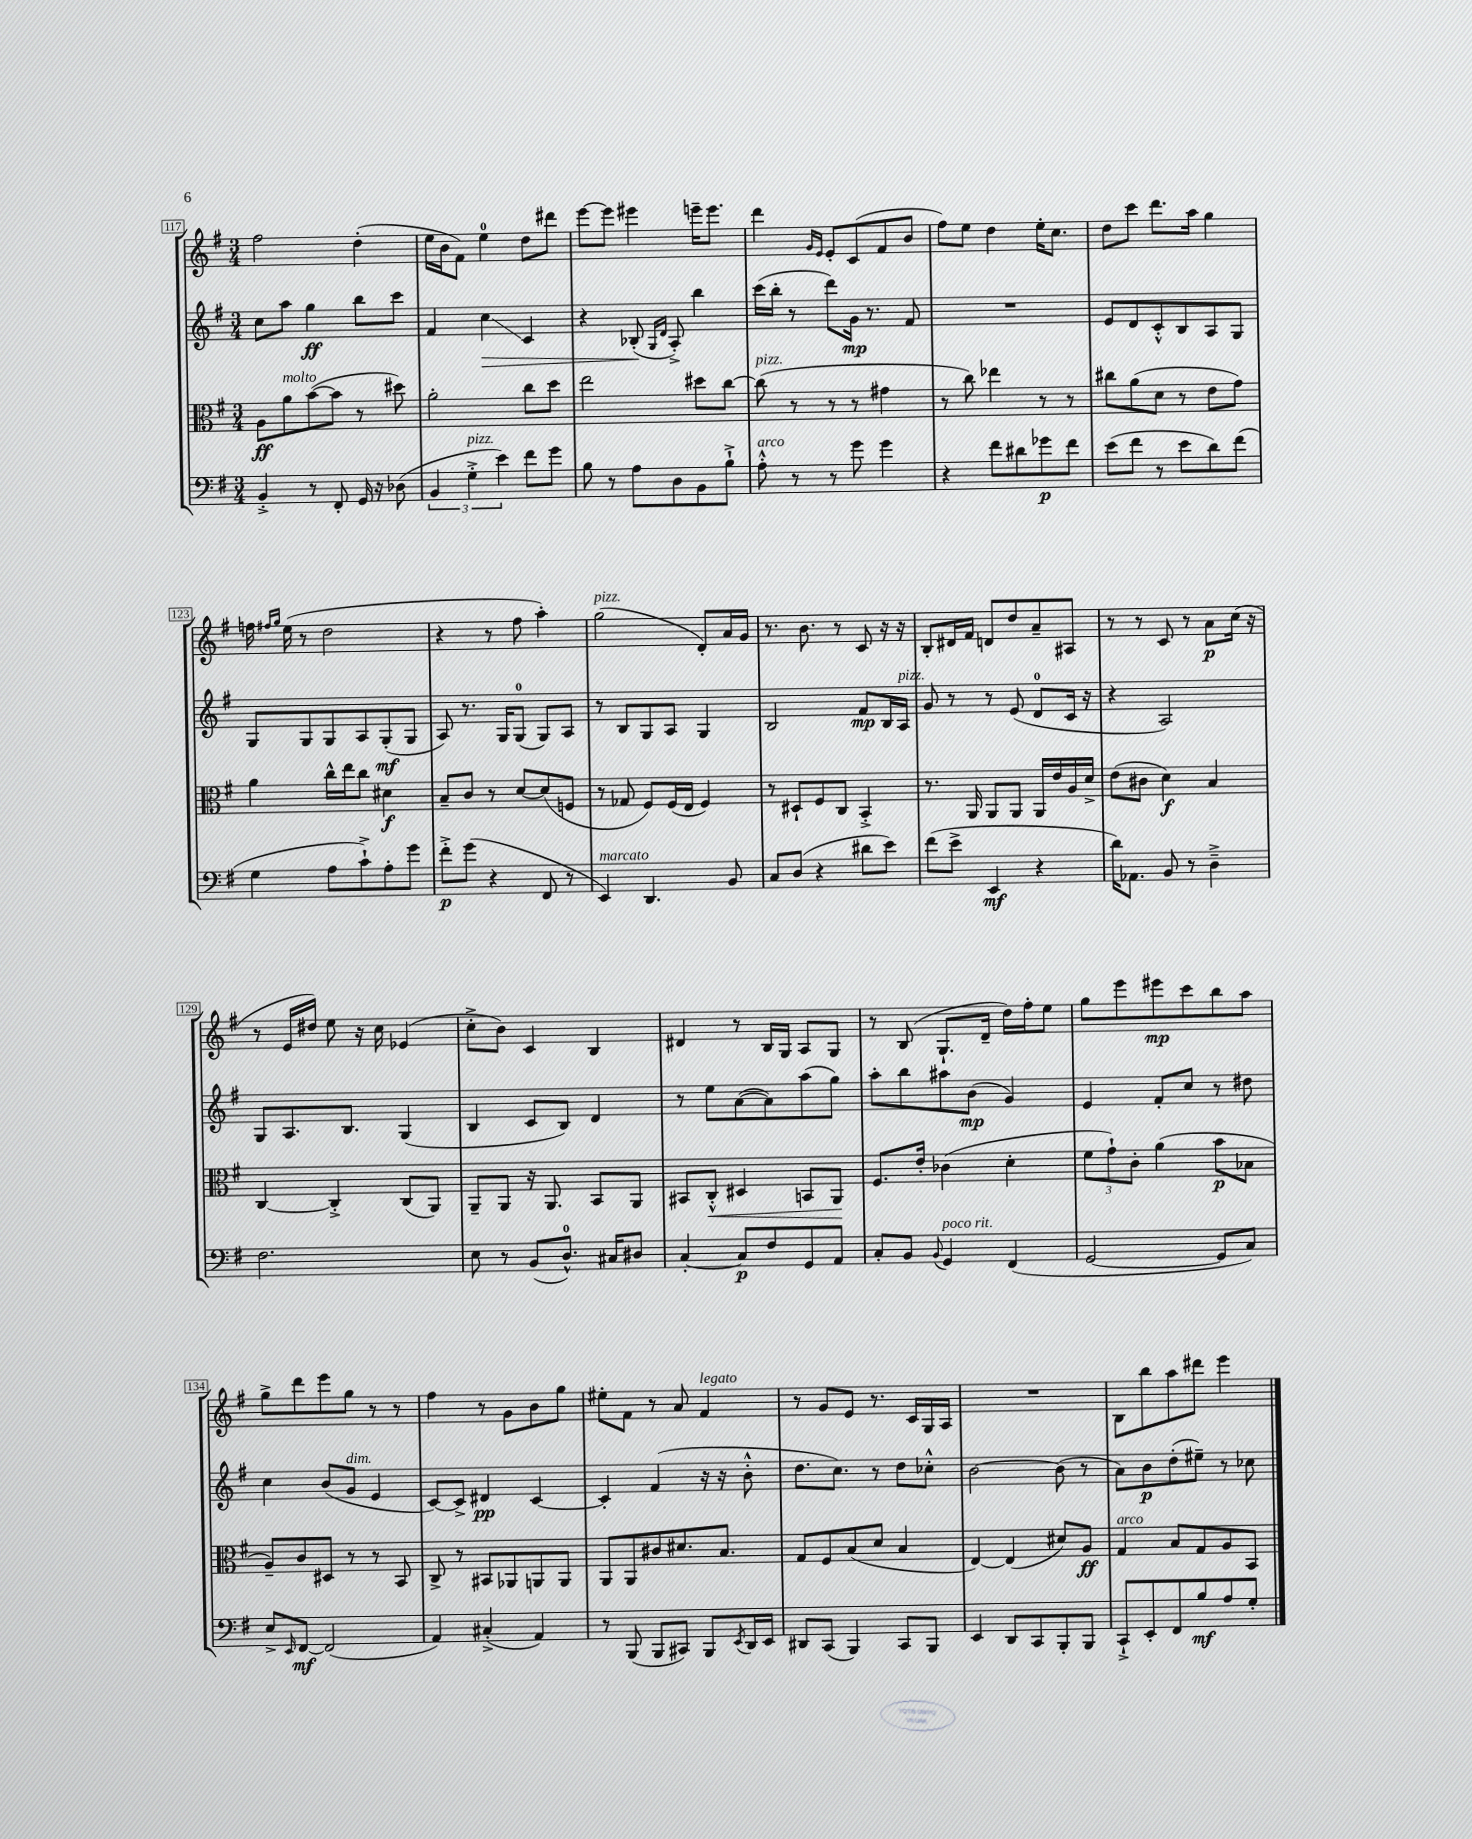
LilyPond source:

<<
\new StaffGroup <<
\new Staff = "s0" {
    \clef treble \key g \major \numericTimeSignature \time 3/4
    fis''2 d''4-.( |
    e''16 b'16 fis'8) e''4-0 d''8 dis'''8 |
    e'''8~ e'''8 eis'''4 e'''16-- e'''8. |
    d'''4 \grace { g'16 e'16 } e'8-. c'8( fis'8 b'8 |
    fis''8) e''8 d''4 e''16-. c''8. |
    d''8 c'''8 d'''8. a''16 g''4 |
    f''16 \grace { fis''16 g''16 } e''16( r8 d''2 |
    r4 r8 fis''8 a''4-.) |
    g''2^\markup { \italic "pizz." }( d'8-.) a'16 g'16 |
    r8. b'8. r8 c'8 r16 r16 |
    b8-. dis'16 fis'16 d'8 d''8 a'8-- ais8 |
    r8 r8 c'8 r8 a'8\p c''16( r16 |
    r8 e'16 dis''16) e''8 r16 c''16 ees'4( |
    c''8-.-> b'8) c'4 b4 |
    dis'4 r8 b16 g16 a8 g8 |
    r8 b8( g8.-! d'16-- d''16) fis''16-. e''8 |
    g''8 e'''8 eis'''8\mp c'''8 b''8 a''8 |
    g''8-> d'''8 e'''8 g''8 r8 r8 |
    fis''4 r8 g'8 b'8 g''8 |
    eis''8-. fis'8 r8 a'8 fis'4^\markup { \italic "legato" } |
    r8 g'8 e'8 r8. c'16 g16 a16 |
    R2. |
    b8 b''8 a''8 dis'''8 e'''4 \bar "|." |
}
\new Staff = "s1" {
    \clef treble \key g \major \numericTimeSignature \time 3/4
    c''8 a''8 g''4\ff b''8 c'''8 |
    fis'4 c''4\glissando\> c'4 |
    r4 bes8-.\!( \grace { g16 d'16 } a8-.->) b''4 |
    c'''16( b''16-. r8 d'''8) g'16\mp r8. fis'8 |
    R2. |
    e'8 d'8 c'8-.-^ b8 a8 g8 |
    g8 g8 g8 a8 g8-.\mf( g8 |
    a8) r8. g16 g8-0( g8) a8 |
    r8 b8 g8 a8 g4 |
    b2 fis'8\mp b16 a16^\markup { \italic "pizz." } |
    g'8 r8 r8 e'8( d'8-0 c'16 r16 |
    r4 a2) |
    g8 a8. b8. g4( |
    b4 c'8 b8) d'4 |
    r8 e''8 a'8~( a'8) a''8( g''8) |
    a''8-. b''8 ais''8 b'8\mp( g'4) |
    e'4 fis'8-. c''8 r8 dis''8 |
    c''4 b'8( g'8^\markup { \italic "dim." } e'4 |
    c'8~) c'8-> dis'4\pp c'4~ |
    c'4-. fis'4( r16 r16 b'8-.-^ |
    d''8. c''8.) r8 d''8 ces''8-.-^ |
    b'2~ b'8( r8 |
    a'8) b'8\p d''8-.( eis''8--) r8 ces''8 \bar "|." |
}
\new Staff = "s2" {
    \clef alto \key g \major \numericTimeSignature \time 3/4
    a8\ff a'8^\markup { \italic "molto" } b'8~( b'8 r8 dis''8) |
    a'2-. c''8 d''8 |
    e''2 dis''8 c''8~ |
    c''8^\markup { \italic "pizz." }( r8 r8 r8 gis'4 |
    r8 c''8) ees''4 r8 r8 |
    cis''8 a'8( d'8 r8 e'8 g'8) |
    a'4 c''16-^ e''16 c''8 dis'4\f |
    b8-- c'8 r8 d'8~ d'8( f8 |
    r8 ges8 fis8) fis16( e16 fis4) |
    r8 dis8-! fis8 c8 b,4-.-> |
    r8. a,16 a,8 a,8 a,16 e'16 a16 d'16-> |
    e'8( cis'8 d'4\f) b4 |
    c4~ c4-.-> c8( a,8) |
    a,8-- a,8 r16 a,8. b,8 a,8 |
    bis,8 c8-.-^\< dis4 b,8 a,8\! |
    fis8. e'16-. ces'4( d'4-. |
    \tuplet 3/2 { fis'8 g'8-!) c'8-. } a'4( b'8\p bes8 |
    a8--) c'8 dis8 r8 r8 b,8 |
    c8-> r8 bis,8 aes,8 a,8 a,8 |
    a,8 a,8 cis'8 dis'8. b8. |
    g8 fis8 b8( d'8 b4 |
    e4~) e4( dis'8) a8\ff |
    g4^\markup { \italic "arco" } b8 g8 a8 b,8 \bar "|." |
}
\new Staff = "s3" {
    \clef bass \key g \major \numericTimeSignature \time 3/4
    b,4-.-> r8 fis,8-. g,16 r16 des8( |
    \tuplet 3/2 { b,4 g4-.->^\markup { \italic "pizz." } e'4) } fis'8 g'8 |
    b8 r8 a8 d8 b,8 b8-!-> |
    a8-.-^^\markup { \italic "arco" } r8 r8 g'8 g'4 |
    r4 fis'8 dis'8 ges'8\p fis'8 |
    e'8( fis'8 r8 e'8 d'8) fis'8( |
    g4 a8 c'8-!->) a8-. g'8 |
    fis'8-.->\p g'8( r4 fis,8 r8 |
    e,4^\markup { \italic "marcato" }) d,4. b,8 |
    c8 d8( r4 dis'8 e'8) |
    fis'8( e'8-> e,4\mf r4 |
    d'16) aes,8. b,8 r8 d4---> |
    fis2. |
    e8 r8 b,8( d8.-0-^) cis16 dis8 |
    c4~-. c8\p fis8 g,8 a,8 |
    c8-. b,8 \appoggiatura { b,8 } g,4^\markup { \italic "poco rit." } fis,4( |
    g,2~ g,8 c8) |
    e8-> \grace { e,16 } fis,8~\mf fis,2( |
    a,4) cis4-.->( a,4) |
    r8 b,,8( b,,8 cis,8) b,,8 \acciaccatura { e,8 } d,16 e,16 |
    dis,8 c,8( b,,4) c,8 b,,8 |
    e,4 d,8 c,8 b,,8-. b,,8 |
    c,8-!-> e,8-. fis,8 b8\mf a8 g8-. \bar "|." |
}
>>
>>
\layout { \context { \Score currentBarNumber = #117 \override BarNumber.stencil = #(make-stencil-boxer 0.1 0.3 ly:text-interface::print) } }
